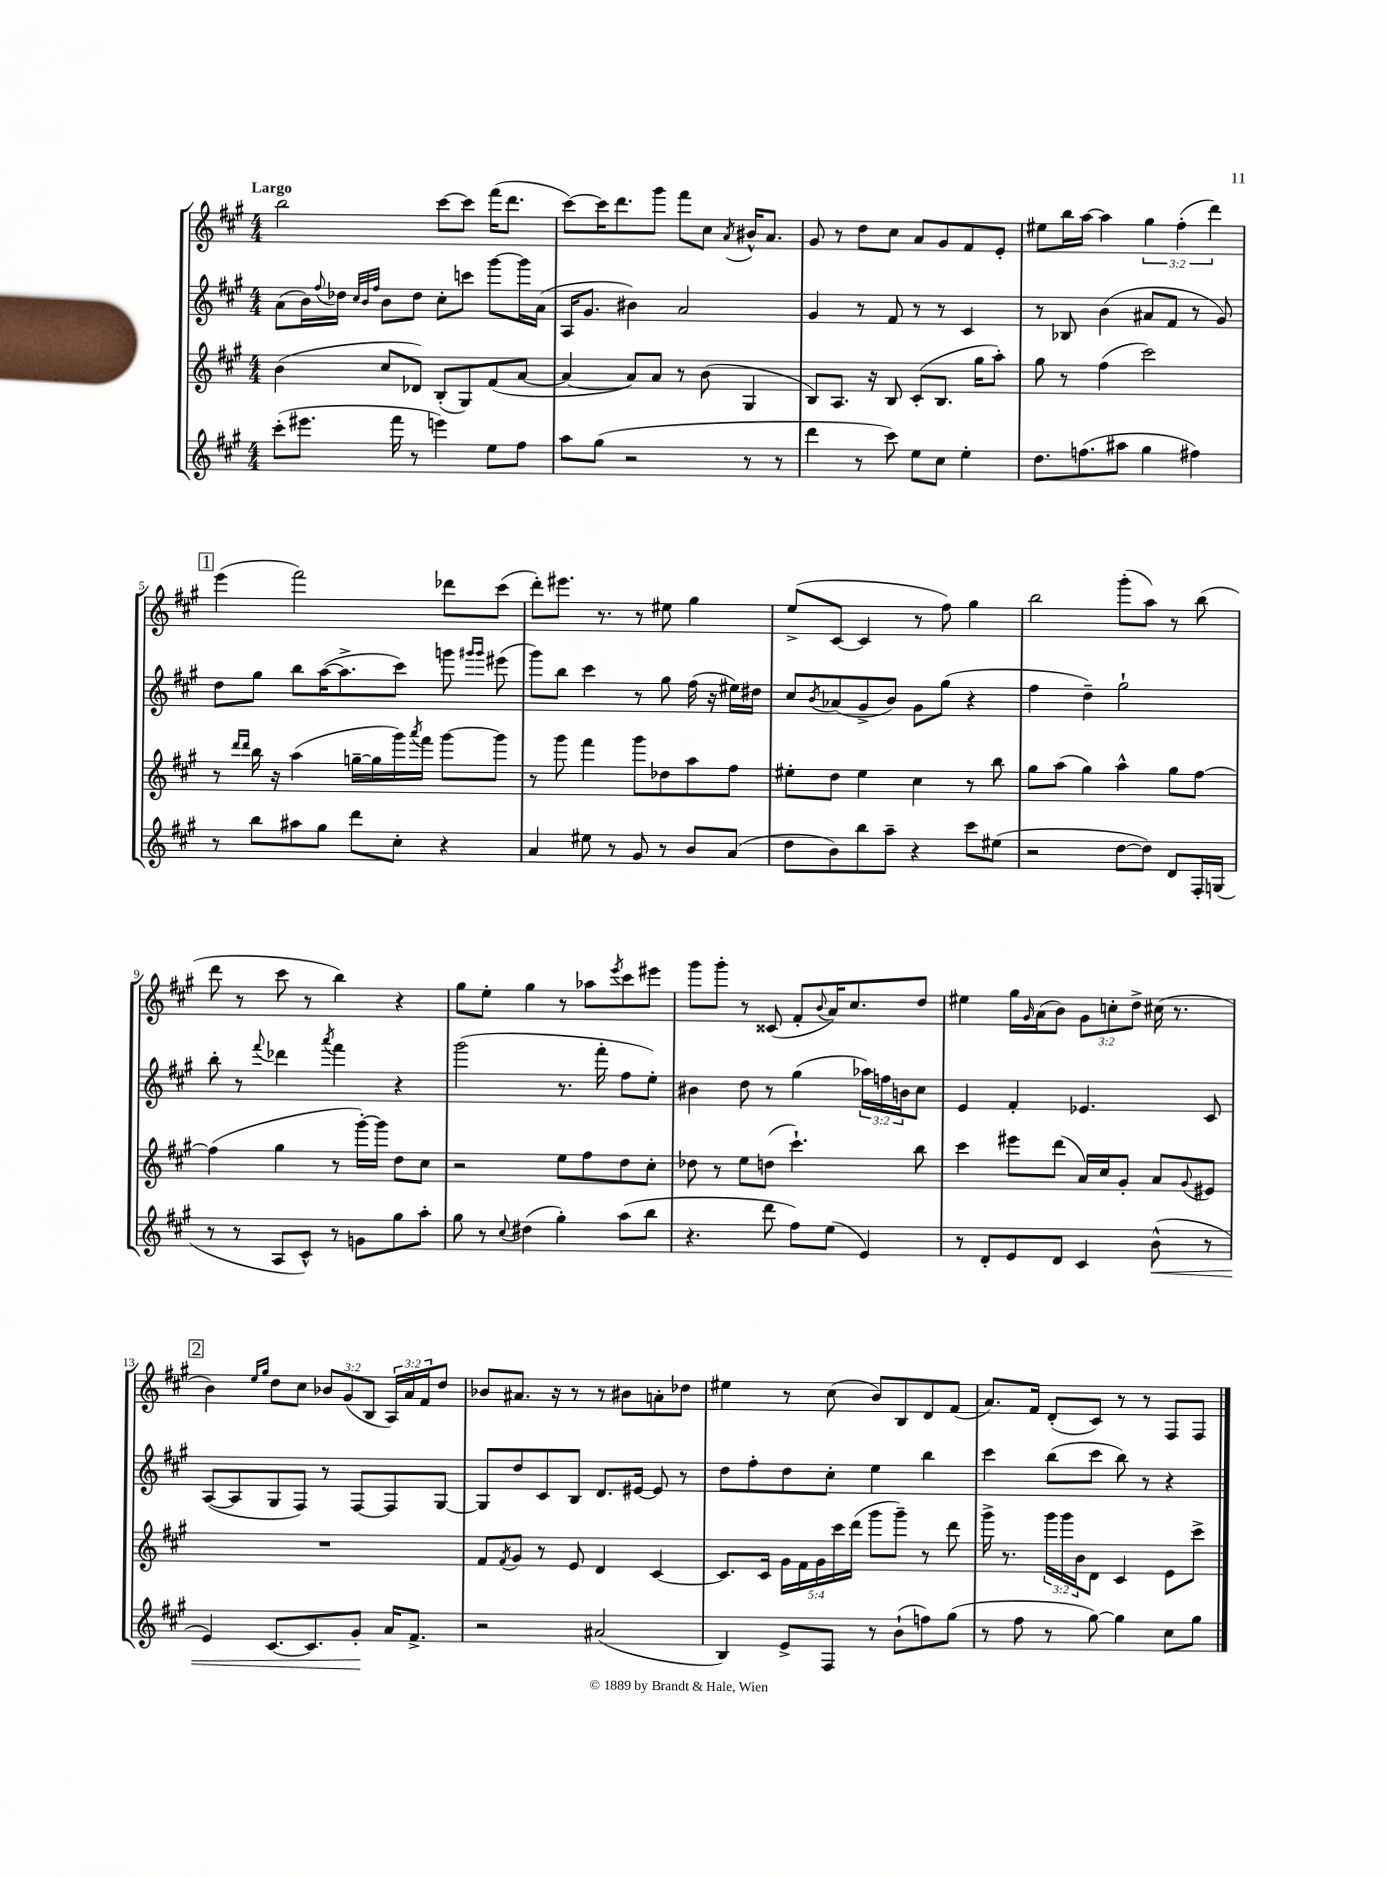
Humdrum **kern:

**kern	**kern	**kern	**kern
*staff4	*staff3	*staff2	*staff1
*clefG2	*clefG2	*clefG2	*clefG2
*k[f#c#g#]	*k[f#c#g#]	*k[f#c#g#]	*k[f#c#g#]
*M4/4	*M4/4	*M4/4	*M4/4
(8ccc#'\L	(4b\	(8a\L	2bb\
8.eee#\J	.	16b\L)	.
.	.	8qqff#/	.
.	.	16dd-\JJ	.
.	.	32qqcc#/LLL	.
.	.	32qqb/	.
.	.	32qqff#/JJJ	.
.	8cc#/L	8b\L	.
16fff#\	.	.	.
8r	8d-/J)	8dd-\J	.
4eee\)	(8B'/L	8cc#'\L	[8ccc#\L
.	8G#/)	8ccc\J	8ccc#\]J
8ee\L	(8f#/	[8ggg#\L	(16fff#\LK
.	.	.	8.ddd\J
8ff#\J	[8a/J	16ggg#\]L	.
.	.	(16a\JJ	.
=	=	=	=
8aa\L	4a/_	16A/LK	[8ccc#\L)
.	.	8.g#/J	.
(8gg#\J	.	.	16ccc#\]K
.	.	.	8.ddd\
2r	8a/]L)	4b#\)	.
.	8a/J	.	8ggg#\J
.	8r	2a/	8fff#\L
.	(8b\	.	8cc#\J
.	.	.	8qa/
8r	4G#/	.	16b#^^/LK
.	.	.	8.a/J
8r	.	.	.
=	=	=	=
4ddd\	8B/L)	4g#/	8g#/
.	8.A/J	.	8r
8r	.	8r	8dd\L
.	16r	.	.
8ccc#\)	8B/	8f#/	8cc#\J
8ee\L	(8c#'/L	8r	8a/L
8cc#\J	8.B/J	8r	8g#/
4ee'\	.	4c#/	8f#/
.	16gg#\LK	.	.
.	8aa'\J)	.	8e'/J
=	=	=	=
8.dd\L	8gg#\	8r	8ee#\L
.	8r	8B-/	16bb\L
(8.ff\	.	.	[16aa\JJ
.	(4ff#\	(4b\	4aa\]
8aa#\J	.	.	.
4gg#\	2ccc#\)	8a#/L	6gg#\
.	.	8f#/J	.
.	.	.	(6ff#'\
4ff#\)	.	8r	.
.	.	.	6ddd\)
.	.	8g#/)	.
=	=	=	=
8r	8r	8dd\L	(4eee\
.	16qqddd/LL	.	.
.	16qqddd/JJ	.	.
8bb\L	16bb\	8gg#\J	.
.	16r	.	.
8aa#\	(4aa\	8bb\L	2fff#\)
8gg#\J	.	([16aa\K	.
.	.	8.aa^\]	.
8ddd\L	[16gg~\LL	.	.
.	16gg\]	.	.
8cc#'\J	16ggg#\)	8ccc#\J)	.
.	8qaaa/	.	.
.	16fff#\JJ	.	.
4r	[8ggg#\L	8ggg\	8ddd-\L
.	.	16qqggg#/LL	.
.	.	16qqggg#/JJ	.
.	8ggg#\]J	(8eee#\	(8ccc#\J
=	=	=	=
4a/	8r	8ggg#\L)	8ddd'\L)
.	8ggg#\	8bb\J	8.eee#\J
8ee#\	4fff#\	4ccc#\	.
.	.	.	8.r
8r	.	.	.
8g#/	8ggg#\L	8r	8r
8r	8dd-\	8gg#\	8ee#\
8b/L	8aa\	(16ff#\	4gg#\
.	.	16r	.
(8a/J	8ff#\J	16ee#\LL)	.
.	.	16dd#\JJ	.
=	=	=	=
8dd\L	8ee#'\L	8cc#/L	(8ee^/L
.	.	8qb/	.
8b\)	8dd\J	(8a-/	[8c#/J
8bb\	4ee#\	8g#^/	4c#/]
8aa~\J	.	8b/J)	.
4r	4cc#\	8g#\L	8r
.	.	(8gg#\J	8ff#\)
8ccc#\L	8r	4r	4gg#\
(8ee#\J	8bb\	.	.
=	=	=	=
2r	8gg#\L	4ff#\	2bb\
.	(8aa\J	.	.
.	4gg#\)	4dd~\)	.
[8dd\L	4aa^^\	2gg#`\	(8ggg#'\L
8dd\]J)	.	.	8aa\J)
8d/L	8gg#\L	.	8r
16F#'/L	[8ff#\J	.	(8bb\
(16G/JJ	.	.	.
=	=	=	=
8r	(4ff#\]	8bb'\	8ddd\
8r	.	8r	8r
.	.	8qqfff#/	.
8A/L	4gg#\	4ddd-\	8ccc#\
8c#^^/J)	.	.	8r
.	.	8qaaa/	.
8r	8r	4fff#\	4bb\)
8g\L	[16ggg#'\LL)	.	.
.	16ggg#\]JJ	.	.
8gg#\	8dd\L	4r	4r
8aa'\J	8cc#\J	.	.
=	=	=	=
8gg#\	2r	(2ggg#\	8gg#\L
8r	.	.	8ee'\J
8qqcc#/	.	.	.
(4dd#\	.	.	4gg#\
4gg#'\)	8ee\L	8.r	8r
.	8ff#\	.	8aa-\L
.	.	16fff#'\	.
.	.	.	8qeee/
(8aa\L	8dd\	8ff#\L	8ccc#\
8bb\J	8cc#'\J	8ee'\J)	8eee#\J
=	=	=	=
4.r	8dd-\	4b#\	8ggg#\L
.	8r	.	8ggg#'\J
.	8ee\L	8dd\	8r
8ddd\	(8dd\J	8r	(8c##/
8ff#\L)	4.ccc#`\)	(4gg#\	8f#'/L
.	.	.	8qqb/
(8ee\J	.	.	16a/K)
.	.	.	8.cc#/
4e/)	.	24aa-\LL)	.
.	.	24ff\	.
.	.	24b\J	.
.	8bb\	8cc#\J	8dd/J
=	=	=	=
8r	4ccc#\	4e/	4ee#\
8d'/L	.	.	.
8e/	8eee#\L	4f#'/	16gg#\LL
.	.	.	16qqg#/
.	.	.	(16a\J
8d/J	(8ddd\J	.	8b\J)
4c#/	16a/LL)	4.e-/	12g#\L
.	16cc#/J	.	.
.	.	.	12cc'\
.	8g#'/J	.	.
.	.	.	12dd^\J
(8b^^\	8a/L	.	(16cc#\
.	.	.	8.r
.	8qqg#/	.	.
8r	8e#/J	8c#/	.
=	=	=	=
4e/)	1r	([8A/L	4b\)
.	.	8A/]	.
.	.	.	16qqee/LL
.	.	.	16qqgg#/JJ
[8.c#/L	.	8G#/	8dd\L
.	.	8F#/J)	8cc#\J
8.c#/]	.	.	.
.	.	8r	12b-/L
.	.	.	(12g#/
8g#'/J	.	[8F#/L	.
.	.	.	12B/J
16a/LK	.	8F#/]	24A/LL)
.	.	.	24a/
8.f#^/J	.	.	.
.	.	.	24f#/J
.	.	[8G#/J	8dd/J
=	=	=	=
2r	8f#/L	8G#/]L	8b-/L
.	8qf#/	.	.
.	8g#/J	8dd/	8.a#/J
.	8r	8c#/	.
.	.	.	16r
.	8e/	8B/J	8r
(2a#/	4d/	8.d/L	8r
.	.	.	8b#\L
.	.	[16e#/Jk	.
.	[4c#/	8e#/]	8a'\
.	.	8r	8dd-\J
=	=	=	=
4B/)	8.c#/]L	8dd\L	4ee#\
.	.	8ff#'\	.
.	16c#/Jk	.	.
8e^/L	20g#\LL	8dd\	8r
.	20f#\	.	.
.	20g#\	.	.
8F#/J	.	8cc#'\J	(8cc#\
.	20ccc#\	.	.
.	(20ddd\JJ	.	.
8r	8ggg#\L	4ee\	8b/L)
(8b`\L	8ggg#~\J)	.	8B/
8ff\)	8r	4bb\	8d/
(8gg#\J	8ddd\	.	(8f#/J
=	=	=	=
8r	16ggg#^\	4ccc#\	8.a/L)
.	8.r	.	.
8ff#\	.	.	.
.	.	.	16f#/Jk
8r	24ggg#\LL	(8bb\L	(8d'/L
.	24ggg#\	.	.
.	24b\J	.	.
[8gg#\)	8d\J	8ccc#\J	8c#/J)
4gg#\]	4c#/	8bb\)	8r
.	.	8r	8r
8cc#\L	8e\L	4r	8F#/L
8gg#\J	8ccc#^\J	.	8F#/J
==	==	==	==
*-	*-	*-	*-
